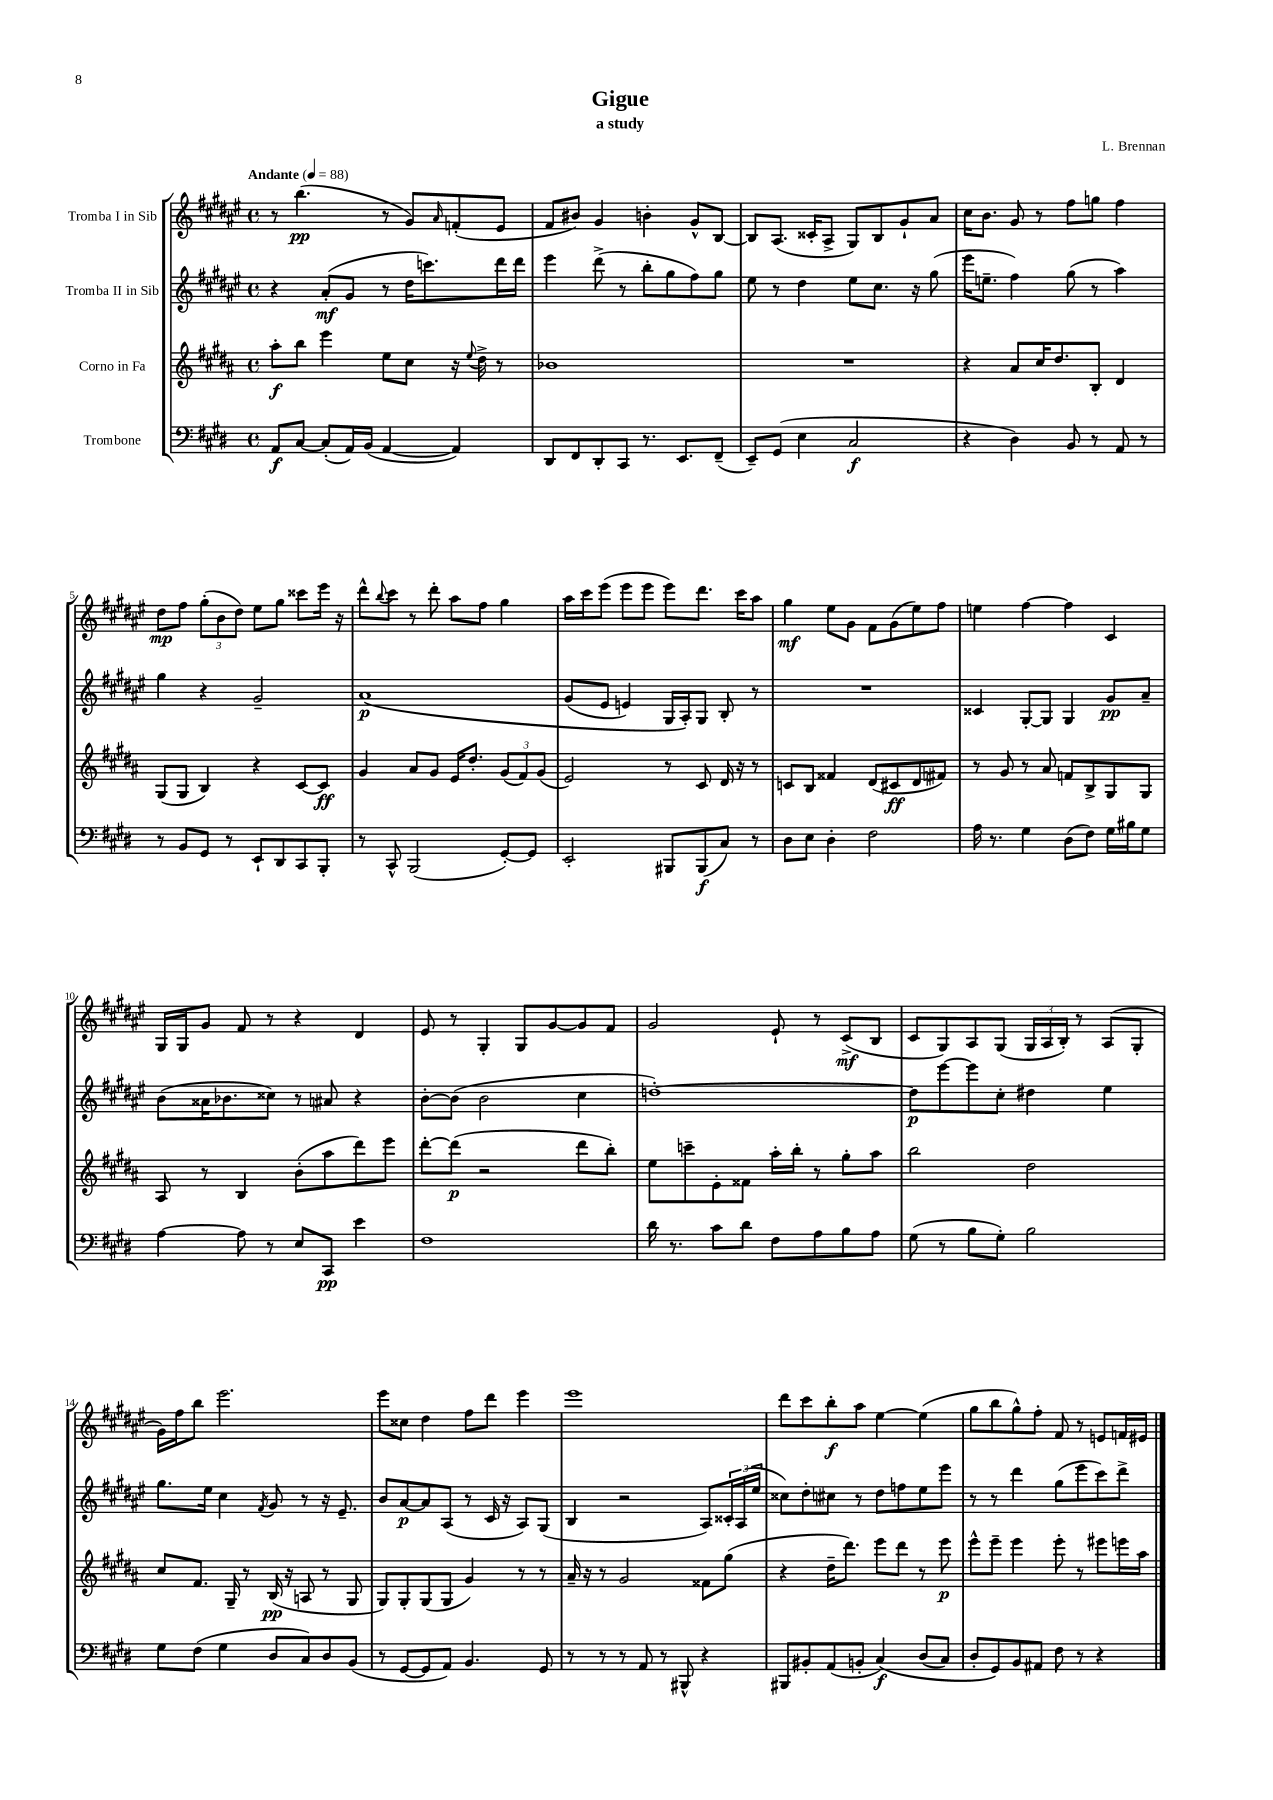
\header { title = "Gigue" composer = "L. Brennan" subtitle = "a study" }
<<
\new StaffGroup <<
\new Staff = "s0" \with { instrumentName = "Tromba I in Sib" } {
    \clef treble \key fis \major \defaultTimeSignature \time 4/4 \tempo "Andante" 4 = 88
    r8 b''4.\pp( r8 gis'8) \grace { ais'16 } f'8-.( eis'8 |
    fis'8 bis'8) gis'4 b'4-. gis'8-^ b8~ |
    b8 ais8.( cisis'16-. ais8-> gis8) b8 gis'8-! ais'8 |
    cis''16 b'8. gis'8 r8 fis''8 g''8 fis''4 |
    dis''8\mp fis''8 \tuplet 3/2 { gis''8-.( b'8 dis''8) } eis''8 gis''8 cisis'''8 eis'''16 r16 |
    dis'''8-^ \appoggiatura { b''8 } cis'''8 r8 dis'''8-. ais''8 fis''8 gis''4 |
    ais''16 cis'''16 eis'''8( eis'''8 eis'''8 eis'''8) dis'''8. cis'''16 ais''8 |
    gis''4\mf eis''8 gis'8 fis'8 gis'8( eis''8) fis''8 |
    e''4 fis''4~ fis''4 cis'4 |
    gis16 gis16 gis'8 fis'8 r8 r4 dis'4 |
    eis'8 r8 gis4-. gis8 gis'8~ gis'8 fis'8 |
    gis'2 eis'8-! r8 cis'8->\mf( b8 |
    cis'8 gis8) ais8 gis8( \tuplet 3/2 { gis16 ais16 b16-.) } r8 ais8( gis8-. |
    gis'16) fis''16 b''8 eis'''2. |
    eis'''8 cisis''8 dis''4 fis''8 dis'''8 eis'''4 |
    eis'''1 |
    dis'''8 cis'''8 b''8-.\f ais''8 eis''4~ eis''4( |
    gis''8 b''8 gis''8-^) fis''8-. fis'8 r8 e'8 f'16 eis'16 \bar "|." |
}
\new Staff = "s1" \with { instrumentName = "Tromba II in Sib" } {
    \clef treble \key fis \major \defaultTimeSignature \time 4/4
    r4 ais'8-.\mf( gis'8 r8 dis''16 c'''8.) dis'''16 dis'''16 |
    eis'''4 dis'''8->( r8 b''8-. gis''8 fis''8) gis''8 |
    eis''8 r8 dis''4 eis''8 cis''8. r16 gis''8( |
    eis'''16 e''8.-- fis''4) gis''8( r8 ais''4) |
    gis''4 r4 gis'2-- |
    ais'1\p\( |
    gis'8( eis'8 e'4) gis16 ais16-.\) gis8 b8-. r8 |
    R1 |
    cisis'4 gis8~-. gis8 gis4 gis'8\pp ais'8-- |
    b'8( aisis'16 bes'8. cisis''8) r8 ais'8 r4 |
    b'8~-. b'8( b'2 cis''4 |
    d''1~-.) |
    d''8\p eis'''8~ eis'''8 cis''8-. dis''4 eis''4 |
    gis''8. eis''16 cis''4 \acciaccatura { fis'8 } gis'8 r8 r16 eis'8.-- |
    b'8 ais'8~\p ais'8 ais8( r8 cis'16 r16 ais8) gis8( |
    b4 r2 ais8) \tuplet 3/2 { cisis'16-. ais16( eis''16 } |
    cisis''8) dis''8-. cis''8 r8 dis''8 f''8 eis''8 eis'''8 |
    r8 r8 dis'''4 gis''8( eis'''8 cis'''8) dis'''8-> \bar "|." |
}
\new Staff = "s2" \with { instrumentName = "Corno in Fa" } {
    \clef treble \key b \major \defaultTimeSignature \time 4/4
    ais''8-.\f b''8 e'''4 e''8 cis''8 r16 \appoggiatura { e''8 } dis''16-> r8 |
    bes'1 |
    R1 |
    r4 ais'8 cis''16 dis''8. b8-. dis'4 |
    gis8( gis8 b4) r4 cis'8~ cis'8\ff |
    gis'4 ais'8 gis'8 e'16 dis''8.-. \tuplet 3/2 { gis'8( fis'8) gis'8( } |
    e'2) r8 cis'8 dis'16 r16 r8 |
    c'8 b8 fisis'4 dis'8( cis'8\ff dis'8 fis'8) |
    r8 gis'8 r8 ais'8 f'8 b8-> gis8 gis8 |
    ais8 r8 b4 b'8-.( ais''8 dis'''8) e'''8 |
    dis'''8~-. dis'''8\p( r2 dis'''8 b''8-.) |
    e''8 c'''8-- e'8-. fisis'8 ais''16-. b''16-. r8 gis''8-. ais''8 |
    b''2 dis''2 |
    cis''8 fis'8. gis16-- r8 b16\pp( r16 a8 r8 gis8 |
    gis8) gis8-. gis8( gis8 gis'4) r8 r8 |
    ais'16-- r16 r8 gis'2 fisis'8 gis''8( |
    r4 dis''16-- dis'''8.) e'''8 dis'''8 r8 e'''8\p |
    e'''8-^ e'''8-- e'''4 e'''8-. r8 eis'''8 e'''16 ais''16 \bar "|." |
}
\new Staff = "s3" \with { instrumentName = "Trombone" } {
    \clef bass \key e \major \defaultTimeSignature \time 4/4
    a,8\f cis8~ cis8-.( a,16) b,16( a,4~ a,4) |
    dis,8 fis,8 dis,8-. cis,8 r8. e,8. fis,8--( |
    e,8--) gis,8( e4 cis2\f |
    r4 dis4) b,8 r8 a,8 r8 |
    r8 b,8 gis,8 r8 e,8-! dis,8 cis,8 b,,8-. |
    r8 cis,8-^ b,,2( gis,8~-.) gis,8 |
    e,2-. bis,,8 bis,,8\f( cis8) r8 |
    dis8 e8 dis4-. fis2 |
    a16 r8. gis4 dis8( fis8) gis16 bis16 gis8 |
    a4~ a8 r8 e8 cis,8\pp e'4 |
    fis1 |
    dis'16 r8. cis'8 dis'8 fis8 a8 b8 a8 |
    gis8( r8 b8 gis8-.) b2 |
    gis8 fis8( gis4 dis8 cis8) dis8 b,8( |
    r8 gis,8~ gis,8 a,8) b,4. gis,8 |
    r8 r8 r8 a,8 r8 bis,,8-^ r4 |
    bis,,8 bis,8-. a,8( b,8-. cis4\f)\( dis8( cis8) |
    dis8-. gis,8\) b,8 ais,8 fis8 r8 r4 \bar "|." |
}
>>
>>
